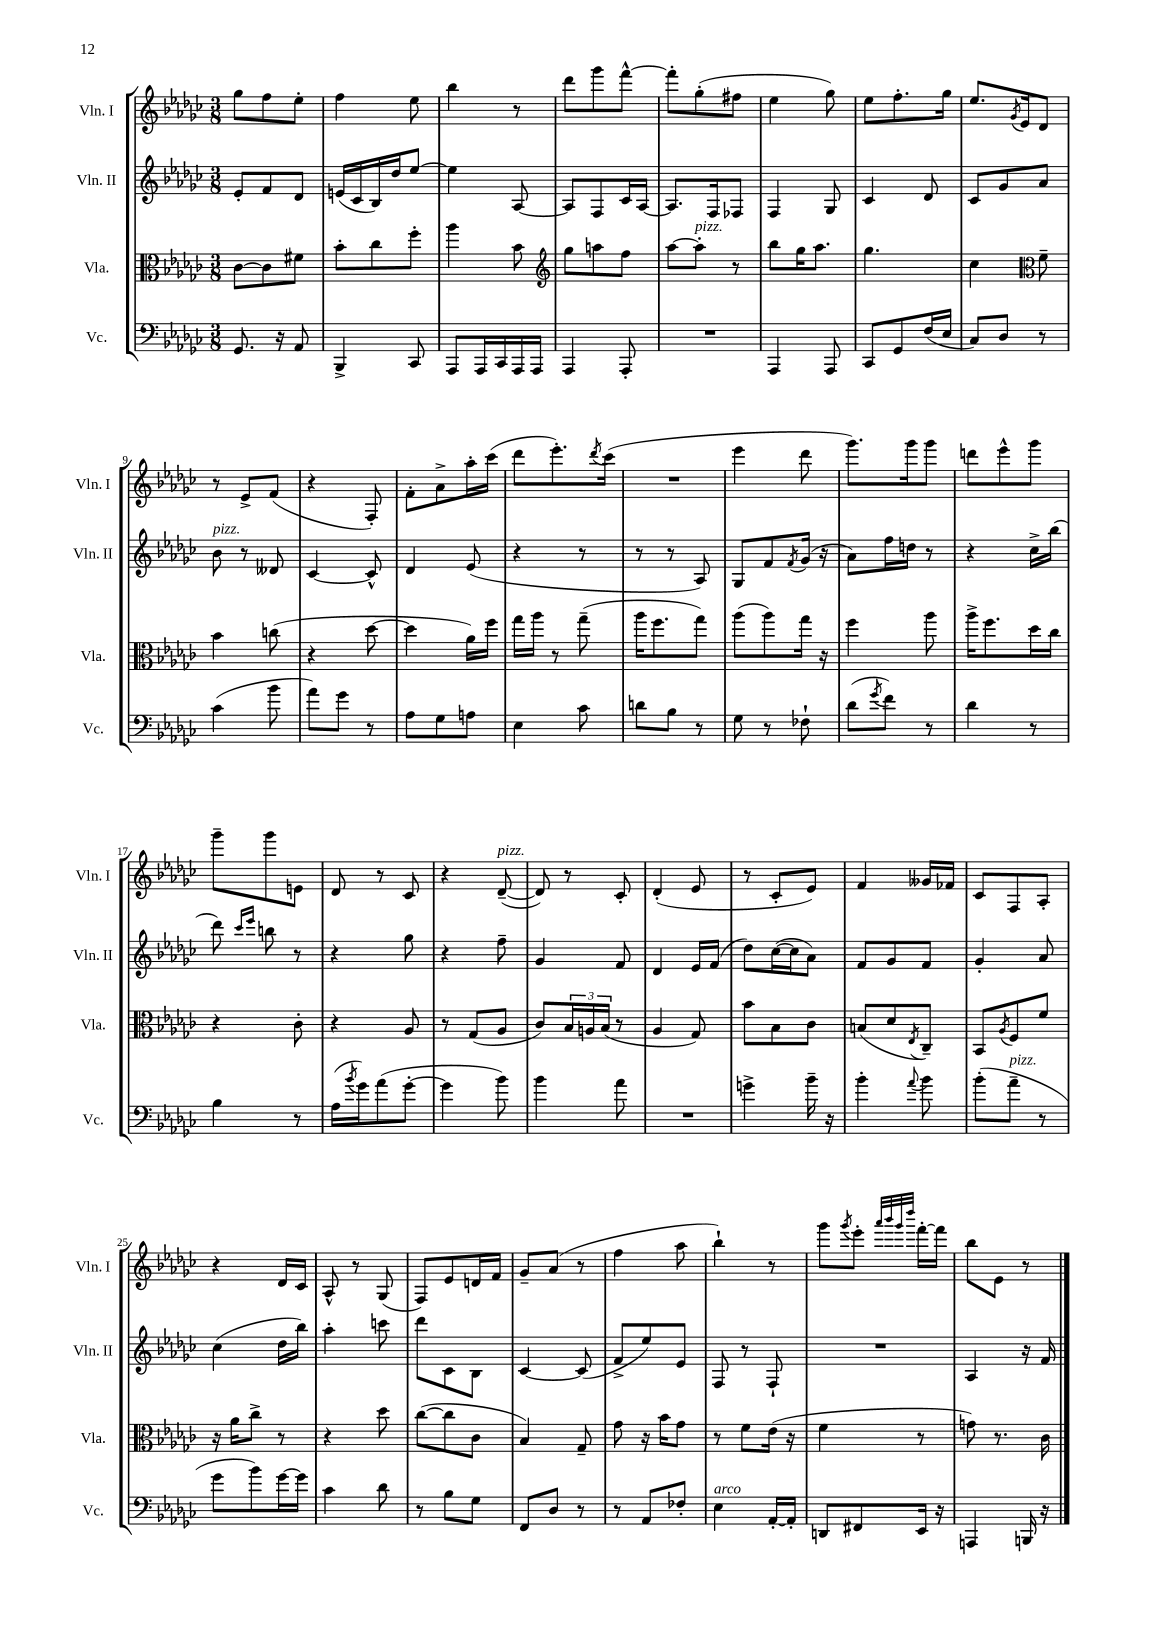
<<
\new StaffGroup <<
\new Staff = "s0" \with { instrumentName = "Vln. I" shortInstrumentName = "Vln. I" } {
    \clef treble \key ges \major \numericTimeSignature \time 3/8
    ges''8 f''8 ees''8-. |
    f''4 ees''8 |
    bes''4 r8 |
    des'''8 ges'''8 f'''8~-^ |
    f'''8-. ges''8-.( fis''8 |
    ees''4 ges''8) |
    ees''8 f''8.-. ges''16 |
    ees''8. \acciaccatura { ges'8 } ees'16 des'8 |
    r8 ees'8-> f'8( |
    r4 f8-.) |
    f'8-. aes'8-> aes''16-. ces'''16( |
    des'''8 ees'''8.-.) \acciaccatura { des'''8 } ces'''16( |
    R4. |
    ees'''4 des'''8 |
    ges'''8.) ges'''16 ges'''8 |
    d'''8 ees'''8-^ ges'''8 |
    ges'''8-- ges'''8 e'8 |
    des'8 r8 ces'8 |
    r4 des'8~--^\markup { \italic "pizz." }( |
    des'8) r8 ces'8-. |
    des'4-.( ees'8 |
    r8 ces'8-. ees'8) |
    f'4 geses'16 fes'16 |
    ces'8 f8 aes8-. |
    r4 des'16 ces'16 |
    aes8-^ r8 ges8( |
    f8) ees'8 d'16 f'16 |
    ges'8-- aes'8( r8 |
    f''4 aes''8 |
    bes''4-!) r8 |
    ges'''8 \acciaccatura { ges'''8 } ees'''8-. \grace { aes'''32 bes'''32 ges'''32 des''''32 } f'''16~-. f'''16 |
    bes''8 ees'8 r8 \bar "|." |
}
\new Staff = "s1" \with { instrumentName = "Vln. II" shortInstrumentName = "Vln. II" } {
    \clef treble \key ges \major \numericTimeSignature \time 3/8
    ees'8-. f'8 des'8 |
    e'16( ces'16 bes16) des''16 ees''8~ |
    ees''4 aes8~ |
    aes8 f8 ces'16 aes16~ |
    aes8. f16 fes8 |
    f4 ges8 |
    ces'4 des'8 |
    ces'8 ges'8 aes'8 |
    bes'8^\markup { \italic "pizz." } r8 deses'8 |
    ces'4~ ces'8-^ |
    des'4 ees'8( |
    r4 r8 |
    r8 r8 aes8) |
    ges8 f'8 \acciaccatura { f'8 } ges'16( r16 |
    aes'8) f''16 d''16 r8 |
    r4 ces''16-> bes''16( |
    des'''8) \grace { ces'''16 ees'''16 } b''8 r8 |
    r4 ges''8 |
    r4 f''8-- |
    ges'4 f'8 |
    des'4 ees'16 f'16( |
    des''8) ces''16~( ces''16 aes'8) |
    f'8 ges'8 f'8 |
    ges'4-. aes'8 |
    ces''4( des''16 bes''16) |
    aes''4-. c'''8 |
    des'''8 ces'8 bes8 |
    ces'4~ ces'8( |
    f'8-> ees''8) ees'8 |
    f8 r8 f8-! |
    R4. |
    aes4 r16 f'16 \bar "|." |
}
\new Staff = "s2" \with { instrumentName = "Vla." shortInstrumentName = "Vla." } {
    \clef alto \key ges \major \numericTimeSignature \time 3/8
    ces'8~ ces'8 fis'8 |
    bes'8-. ces''8 f''8-. |
    aes''4 bes'8 |
    \clef treble ges''8 a''8 f''8 |
    aes''8~ aes''8-.^\markup { \italic "pizz." } r8 |
    bes''8 ges''16 aes''8. |
    ges''4. |
    ces''4 \clef alto f'8-- |
    bes'4 c''8( |
    r4 des''8~ |
    des''4 aes'16) f''16 |
    ges''16 aes''16 r8 ges''8--( |
    aes''16 f''8. ges''8) |
    aes''8( aes''8) ges''16 r16 |
    f''4 aes''8 |
    aes''16-> f''8. des''16 ces''16 |
    r4 ces'8-. |
    r4 aes8 |
    r8 ges8( aes8 |
    ces'8) \tuplet 3/2 { bes16 a16 bes16( } r8 |
    aes4 ges8) |
    bes'8 bes8 ces'8 |
    b8( des'8 \acciaccatura { ees8 } ces8--) |
    bes,8 \acciaccatura { aes8 } f8 f'8 |
    r16 aes'16 ces''8-> r8 |
    r4 des''8 |
    ces''8~( ces''8 ces'8 |
    bes4) ges8-- |
    ges'8 r16 bes'16 ges'8 |
    r8 f'8 ees'16( r16 |
    f'4 r8 |
    g'8) r8. ces'16 \bar "|." |
}
\new Staff = "s3" \with { instrumentName = "Vc." shortInstrumentName = "Vc." } {
    \clef bass \key ges \major \numericTimeSignature \time 3/8
    ges,8. r16 aes,8 |
    bes,,4-> ces,8 |
    aes,,8 aes,,16 ces,16 aes,,16 aes,,16 |
    aes,,4 aes,,8-. |
    R4. |
    aes,,4 aes,,8 |
    ces,8 ges,8 f16( ees16 |
    ces8) des8 r8 |
    ces'4( bes'8 |
    aes'8) ges'8 r8 |
    aes8 ges8 a8 |
    ees4 ces'8 |
    d'8 bes8 r8 |
    ges8 r8 fes8-! |
    des'8( \acciaccatura { ges'8 } f'8) r8 |
    des'4 r8 |
    bes4 r8 |
    aes16( \acciaccatura { bes'8 } ges'16) aes'8( ges'8~-. |
    ges'4 bes'8) |
    bes'4 aes'8 |
    R4. |
    g'4-> bes'16-- r16 |
    bes'4-. \appoggiatura { aes'8 } bes'8 |
    bes'8-.( aes'8--^\markup { \italic "pizz." } r8 |
    ges'8 bes'8) ges'16~ ges'16 |
    ces'4 des'8 |
    r8 bes8 ges8 |
    f,8 des8 r8 |
    r8 aes,8 fes8-. |
    ees4^\markup { \italic "arco" } aes,16~-. aes,16-. |
    d,8 fis,8 ees,16 r16 |
    a,,4 b,,16 r16 \bar "|." |
}
>>
>>
